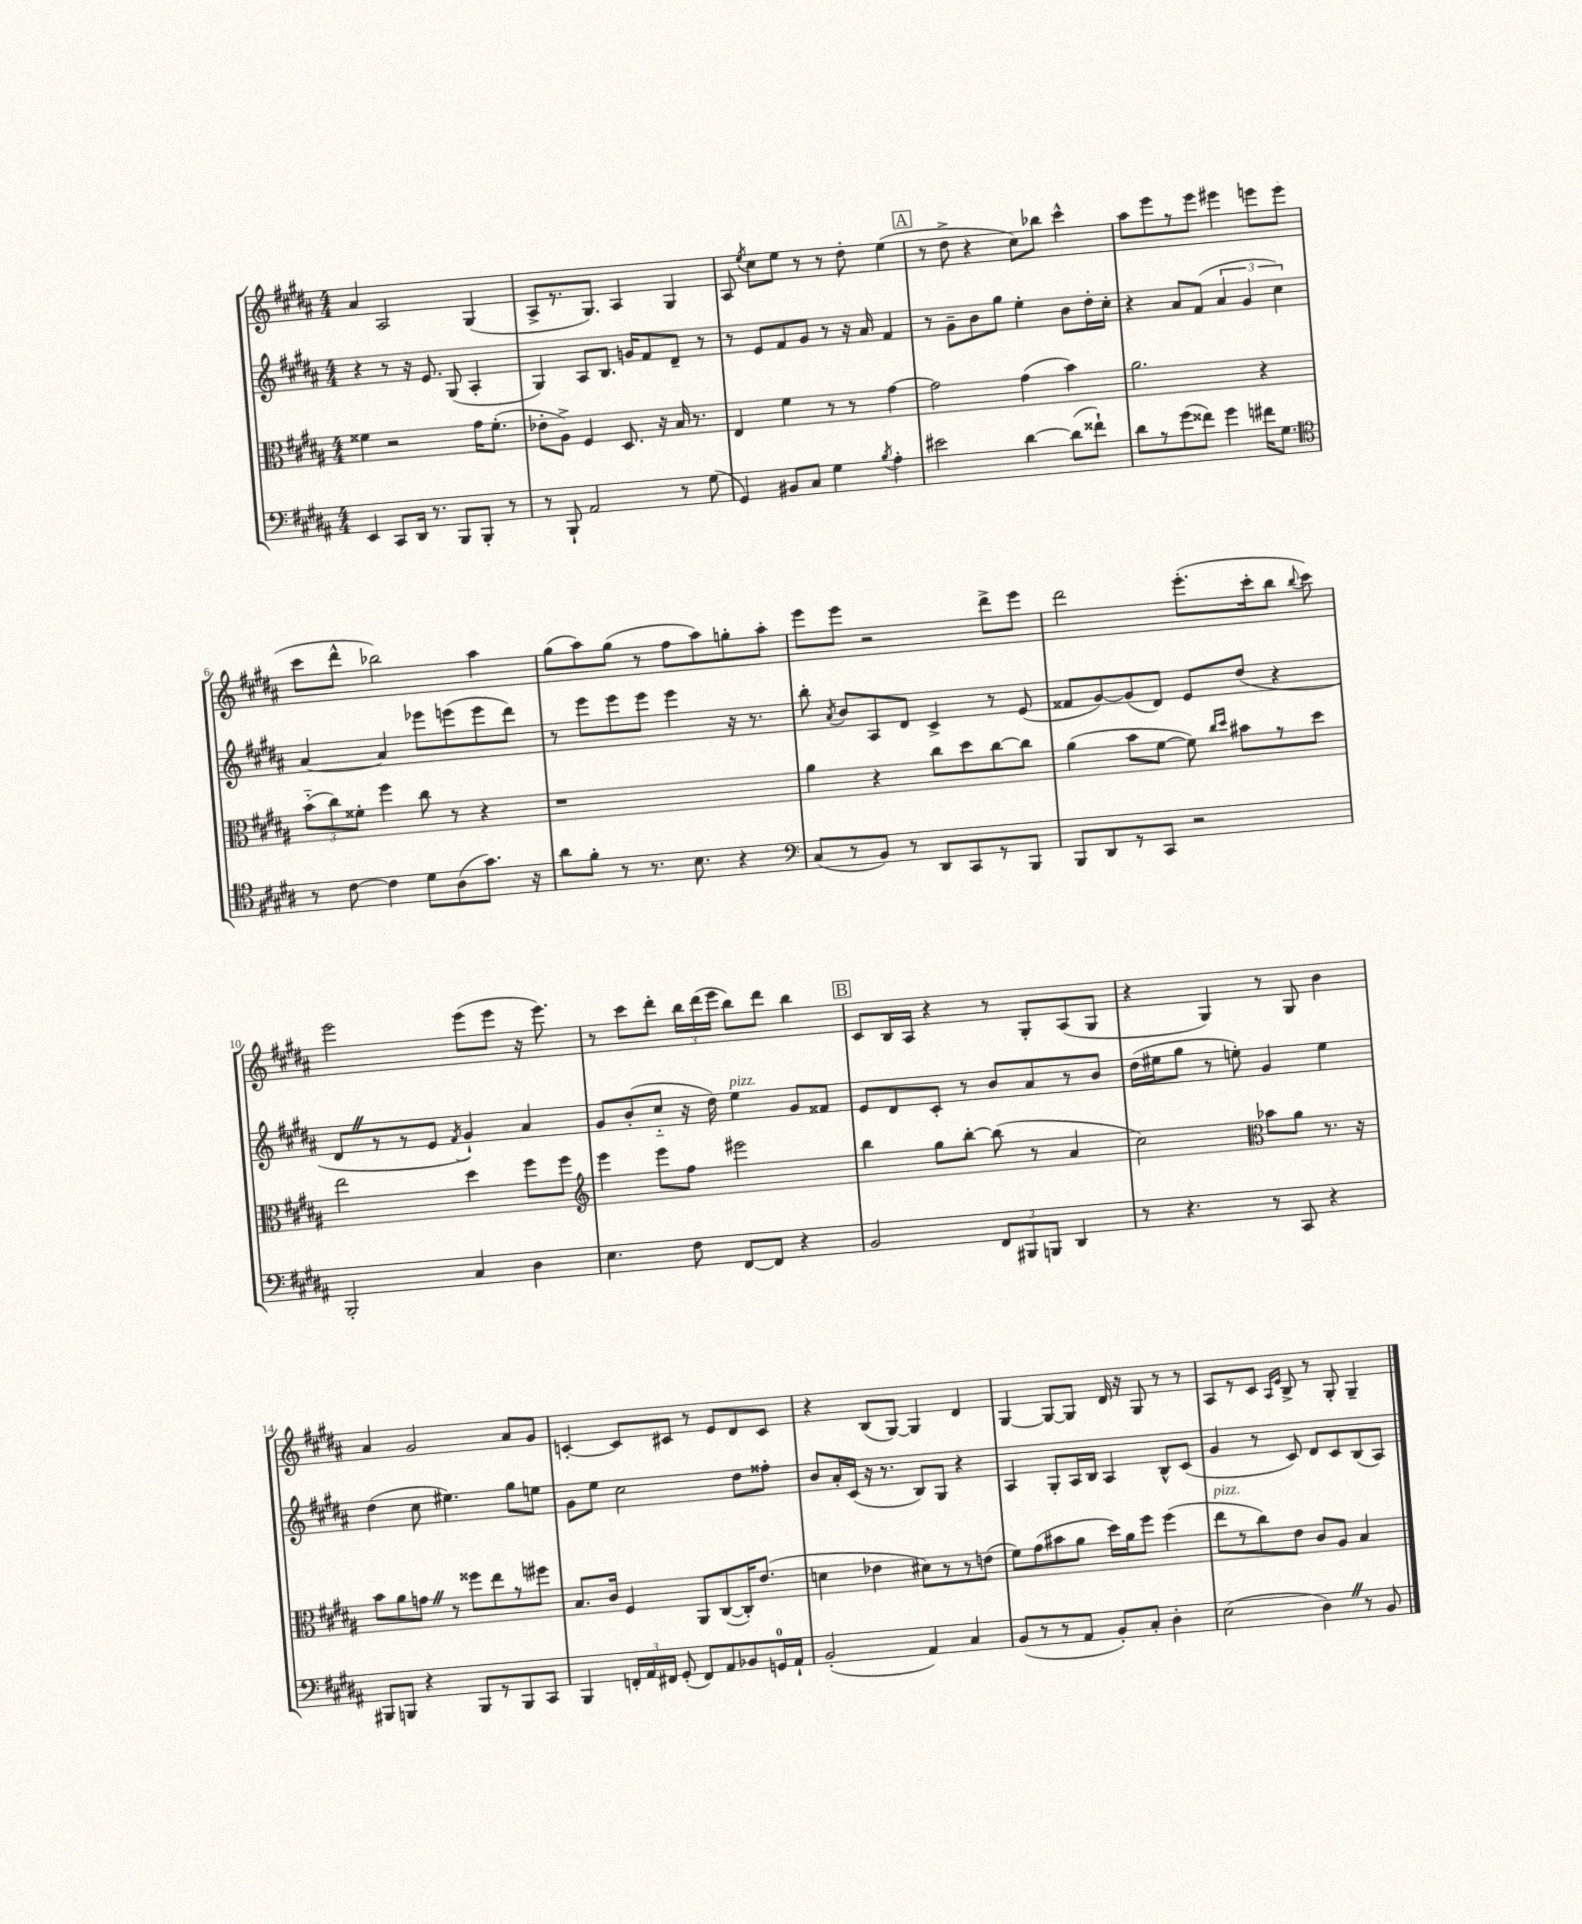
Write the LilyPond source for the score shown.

<<
\new StaffGroup <<
\new Staff = "s0" {
    \clef treble \key b \major \numericTimeSignature \time 4/4
    \autoBeamOff ais'4 ais2 gis4( |
    ais8[-> r8. gis8.]) ais4 gis4 |
    ais8 \acciaccatura { e''8 } cis''8[ e''8] r8 r8 dis''8-. e''4( |
    \mark \markup { \box "A" } r8 dis''8-> r4 cis''8[) bes''8] cis'''4-^ |
    ais''8[ e'''8 r8 e'''8] eis'''4 e'''8[ e'''8]( |
    cis'''8[ dis'''8]-^ bes''2) ais''4 |
    gis''8[( ais''8) gis''8]( r8 fis''8[ ais''8) g''8-. ais''8]-. |
    e'''8[ e'''8] r2 dis'''8[-> e'''8] |
    dis'''2 e'''8.[-.( cis'''16-. b''8] \appoggiatura { b''8 } cis'''8) |
    e'''2 e'''8[( e'''8] r16 e'''8.) |
    r8 cis'''8[ dis'''8]-. \tuplet 3/2 { b''16[ dis'''16( e'''16] } b''8[) dis'''8] b''4 |
    \mark \markup { \box "B" } cis'8[ b16 ais16] r4 r8 gis8[-. ais8( gis8] |
    r4 gis4) r8 gis8 b'4 |
    ais'4 gis'2 ais'8[ gis'8] |
    c'4~-. c'8[ cis'8] r8 e'8[ dis'8 cis'8] |
    r4 b8[( gis8]~) gis4 dis'4 |
    gis4~ gis8[~ gis8] dis'16 r16 gis8 r8 r8 |
    ais8[ r8 cis'8] \grace { ais16[ e'16] } b8-> r8 gis8-. gis4-- \bar "|." |
}
\new Staff = "s1" {
    \clef treble \key b \major \numericTimeSignature \time 4/4
    \autoBeamOff r4 r8 r16 e'8. gis8( ais4-. |
    gis4) ais8[ b8.] g'16[ fis'8 dis'8]-- r8 |
    r8 e'8[ fis'8 gis'8] r8 r16 ais'16 fis'4 |
    \mark \markup { \box "A" } r8 gis'8[-- b'8 gis''8] e''4-. b'8[ dis''16-. cis''16]-. |
    r4 ais'8[ fis'8]( \tuplet 3/2 { ais'4 gis'4 cis''4) } |
    ais'4~ ais'4 ees'''8[ e'''8( e'''8 dis'''8]) |
    r8 e'''8[ e'''8 e'''8] e'''4 r16 r8. |
    b''8-. \acciaccatura { ais'8 } b'8[ ais8 dis'8] cis'4-> r8 e'8( |
    fisis'8[ gis'8~) gis'8( dis'8]) e'8[ dis''8]( r4 |
    dis'8[ \once \override BreathingSign.text = \markup { \musicglyph "scripts.caesura.straight" } \breathe r8 r8 e'8] \acciaccatura { fis'8 } gis'4-!) ais'4 |
    gis'8[ b'8-.( cis''8]-_ r16 dis''16) e''4^\markup { \italic "pizz." } gis'8[ fisis'8] |
    \mark \markup { \box "B" } e'8[ dis'8 cis'8]-. r8 b'8[ ais'8 r8 b'8] |
    dis''16[( eis''16 gis''8] r8 e''8-.) gis'4 e''4 |
    dis''4( cis''8 eis''4.) gis''8[ e''8] |
    gis'8[ e''8] cis''2 dis''8[ fisis''8]-. |
    b'8[ ais'16-. cis'16]( r16 r8. b8[) gis8] r4 |
    ais4 gis8[-. ais16 b16] ais4 b8[-^ cis'8]( |
    gis'4 r8 cis'8) dis'8[ cis'8 b8( ais8]) \bar "|." |
}
\new Staff = "s2" {
    \clef alto \key b \major \numericTimeSignature \time 4/4
    \autoBeamOff fisis'4 r2 gis'16[ fisis'8.]-.( |
    ees'8[-. ais8]->) fis4 dis8. r16 b16 r8. |
    e4 fis'4 r8 r8 gis'4~ |
    \mark \markup { \box "A" } gis'2 gis'4( b'4) |
    ais'2. r4 |
    \tuplet 3/2 { b'8[-_( cis''8) fisis'8]-. } fis''4 cis''8 r8 r4 |
    r1 |
    ais'4 r4 cis''8[ dis''8 cis''8~ cis''8] |
    ais'4( b'8[ fis'8]~ fis'8) \grace { cis''16[ dis''16] } bis'8[ r8 dis''8] |
    e''2 dis''4 fis''8[ fis''8] |
    \clef treble e'''4 e'''8[ fis''8] eis'''2 |
    \mark \markup { \box "B" } b''4 gis''8[ b''8]~-. b''8( r8 ais'4 |
    cis''2) \clef alto bes'8[ ais'8] r8. r16 |
    b'8[ ais'8 g'8] \once \override BreathingSign.text = \markup { \musicglyph "scripts.caesura.straight" } \breathe r8 fisis''8[ e''8 r8 fis''8] |
    b8.[ cis'16] fis4 ais,8[ cis8~( cis16-.) e'8.]( |
    d'4 ees'4 dis'8[) r8 r8 e'8]( |
    fis'8[) gis'8( bis'8 ais'8] dis''16[) ais'16 fis''8] fis''4( |
    e''8[^\markup { \italic "pizz." } r8 cis''8) e'8] cis'8[ ais8] b4 \bar "|." |
}
\new Staff = "s3" {
    \clef bass \key b \major \numericTimeSignature \time 4/4
    \autoBeamOff e,4 cis,8[ dis,16] r8. b,,8[ b,,8]-. r8 |
    r8 b,,8-! ais,2 r8 gis8( |
    gis,4) bis,8[ cis8] gis4 \acciaccatura { b8 } ais4-. |
    \mark \markup { \box "A" } eis'2 dis'4~ dis'8[( fisis'8]-!) |
    dis'8[ r8 gis'8( fisis'8]) gis'4 fis'16[ gis8.] |
    \clef tenor r8 cis'8~ cis'4 dis'8[ ais8( gis'8.]) r16 |
    ais'8[ fis'8]-. r8 r8. b8. r4 |
    \clef bass cis8[( r8 b,8]) r8 dis,8[ cis,8 r8 b,,8] |
    b,,8[ dis,8 r8 cis,8] r2 |
    b,,2-. cis4 dis4 |
    e4. fis8 fis,8[~ fis,8] r4 |
    \mark \markup { \box "B" } b,2 \tuplet 3/2 { fis,8[ bis,,8 b,,8] } dis,4 |
    r8 r4. r8 cis,8 r4 |
    bis,,8[ b,,8] r4 b,,8[ r8 b,,8 cis,8] |
    b,,4 \tuplet 3/2 { f,16[-. ais,16 fis,16] } gis,8-.( fis,8[) ais,8 bes,8 g,16-0 ais,16]-! |
    b,2-.( ais,4) cis4 |
    b,8[( r8 r8 ais,8] b,8[-.) cis8]-. dis4-. |
    e2( dis4) \once \override BreathingSign.text = \markup { \musicglyph "scripts.caesura.straight" } \breathe r8 b,8 \bar "|." |
}
>>
>>
